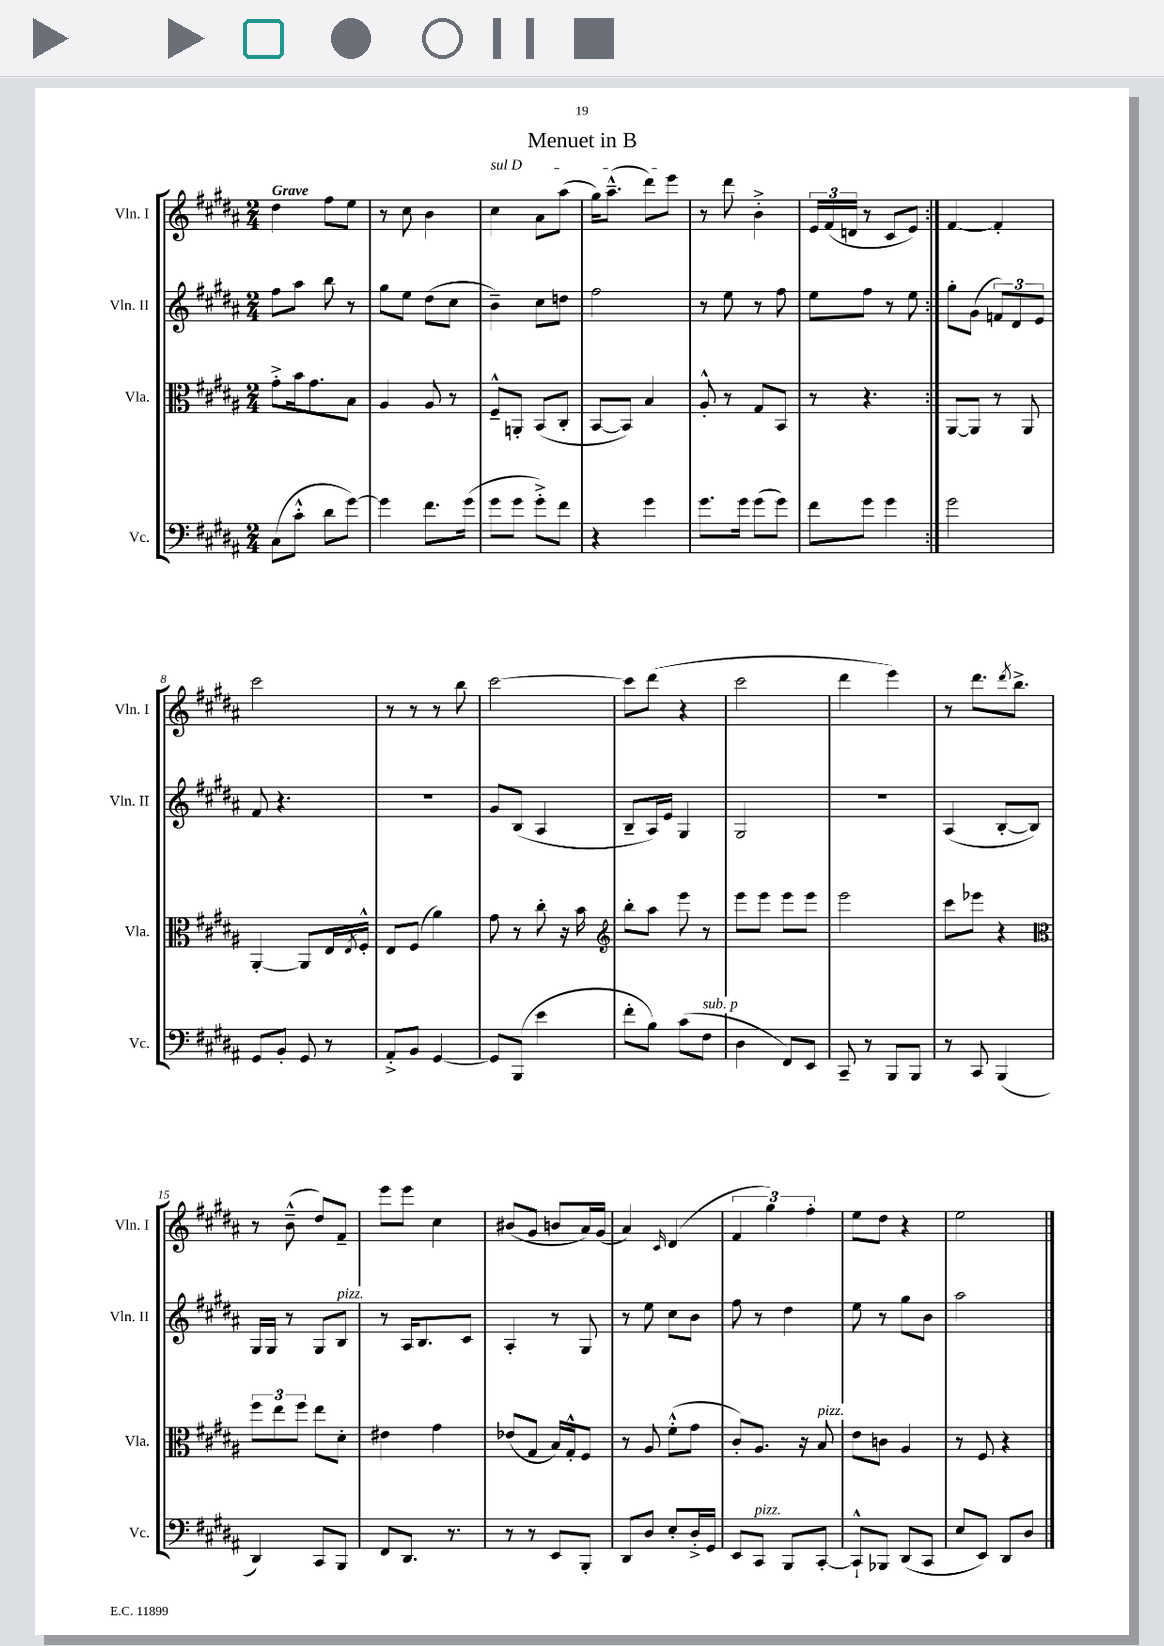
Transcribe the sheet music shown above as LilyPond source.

\header { title = "Menuet in B" }
<<
\new StaffGroup <<
\new Staff = "s0" \with { instrumentName = "Vln. I" shortInstrumentName = "Vln. I" } {
    \clef treble \key b \major \numericTimeSignature \time 2/4 \tempo "Grave"
    \repeat volta 2 { dis''4 fis''8 e''8 |
    r8 cis''8 b'4 |
    \once \override TextSpanner.bound-details.left.text = \markup { \italic "sul D" } cis''4\startTextSpan ais'8 ais''8( |
    gis''16) ais''8.---^( dis'''8) e'''8\stopTextSpan |
    r8 dis'''8 b'4-.-> |
    \tuplet 3/2 { e'16 fis'16( d'16 } r8 cis'8 e'8) | }
    fis'4~ fis'4-. |
    cis'''2 |
    r8 r8 r8 b''8 |
    cis'''2~ |
    cis'''8 dis'''8( r4 |
    cis'''2 |
    dis'''4 e'''4) |
    r8 dis'''8. \acciaccatura { dis'''8 } b''8.-> |
    r8 b'8---^( dis''8) fis'8-- |
    e'''8 e'''8 cis''4 |
    bis'8( gis'8 b'8 ais'16) gis'16( |
    ais'4) \grace { cis'16 } dis'4( |
    \tuplet 3/2 { fis'4 gis''4) fis''4-. } |
    e''8 dis''8 r4 |
    e''2 \bar "|." |
}
\new Staff = "s1" \with { instrumentName = "Vln. II" shortInstrumentName = "Vln. II" } {
    \clef treble \key b \major \numericTimeSignature \time 2/4
    \repeat volta 2 { fis''8 ais''8 b''8 r8 |
    gis''8 e''8 dis''8( cis''8 |
    b'4--) cis''8 d''8 |
    fis''2 |
    r8 e''8 r8 fis''8 |
    e''8 fis''8 r8 e''8 | }
    gis''8-. gis'8( \tuplet 3/2 { f'8) dis'8 e'8 } |
    fis'8 r4. |
    r2 |
    gis'8 b8( ais4 |
    b8-- ais16) e'16 gis4 |
    gis2 |
    r2 |
    ais4( b8~-. b8) |
    gis16 gis16 r8 gis8 b8^\markup { \italic "pizz." } |
    r8 ais16 b8. cis'8 |
    ais4-. r8 gis8 |
    r8 e''8 cis''8 b'8 |
    fis''8 r8 dis''4 |
    e''8 r8 gis''8 b'8 |
    ais''2 \bar "|." |
}
\new Staff = "s2" \with { instrumentName = "Vla." shortInstrumentName = "Vla." } {
    \clef alto \key b \major \numericTimeSignature \time 2/4
    \repeat volta 2 { gis'8-.-> b'16 gis'8. b8 |
    ais4 ais8 r8 |
    fis8---^ a,8-. b,8( cis8-. |
    b,8~ b,8) b4 |
    ais8-.-^ r8 gis8 b,8 |
    r8 r4. | }
    ais,8~ ais,8 r8 ais,8 |
    ais,4~-. ais,8 e16 \acciaccatura { e8 } fis16-.-^ |
    e8 fis8( ais'4) |
    gis'8 r8 cis''8-. r16 b'16 |
    \clef treble b''8-. ais''8 e'''8 r8 |
    e'''8 e'''8 e'''8 e'''8 |
    e'''2 |
    cis'''8 ees'''8 r4 |
    \clef alto \tuplet 3/2 { fis''8 e''8 fis''8 } e''8 dis'8-. |
    eis'4 gis'4 |
    ees'8( gis8 b16) gis16-.-^ fis8 |
    r8 ais8 fis'8-.-^( gis'8 |
    cis'8-.) ais8. r16 b8^\markup { \italic "pizz." } |
    e'8 c'8 ais4 |
    r8 fis8 r4 \bar "|." |
}
\new Staff = "s3" \with { instrumentName = "Vc." shortInstrumentName = "Vc." } {
    \clef bass \key b \major \numericTimeSignature \time 2/4
    \repeat volta 2 { cis8( cis'8-.-^ dis'8 gis'8~) |
    gis'4 fis'8. gis'16( |
    gis'8 gis'8 gis'8-.->) fis'8 |
    r4 gis'4 |
    gis'8. gis'16 gis'8( gis'8) |
    fis'8 gis'8 gis'4 | }
    gis'2 |
    gis,8 b,8-. gis,8 r8 |
    ais,8-.-> b,8 gis,4~ |
    gis,8 b,,8( e'4 |
    fis'8-. b8) cis'8( fis8^\markup { \italic "sub. p" } |
    dis4 fis,8) e,8 |
    cis,8-- r8 b,,8 b,,8 |
    r8 cis,8 b,,4( |
    dis,4) cis,8 b,,8 |
    fis,8 dis,8. r8. |
    r8 r8 e,8 b,,8-. |
    dis,8 dis8 e8-. dis16-.-> gis,16 |
    e,8 cis,8^\markup { \italic "pizz." } b,,8 cis,8~-. |
    cis,8-!-^ bes,,8 dis,8( cis,8 |
    e8 e,8) dis,8 dis8 \bar "|." |
}
>>
>>
